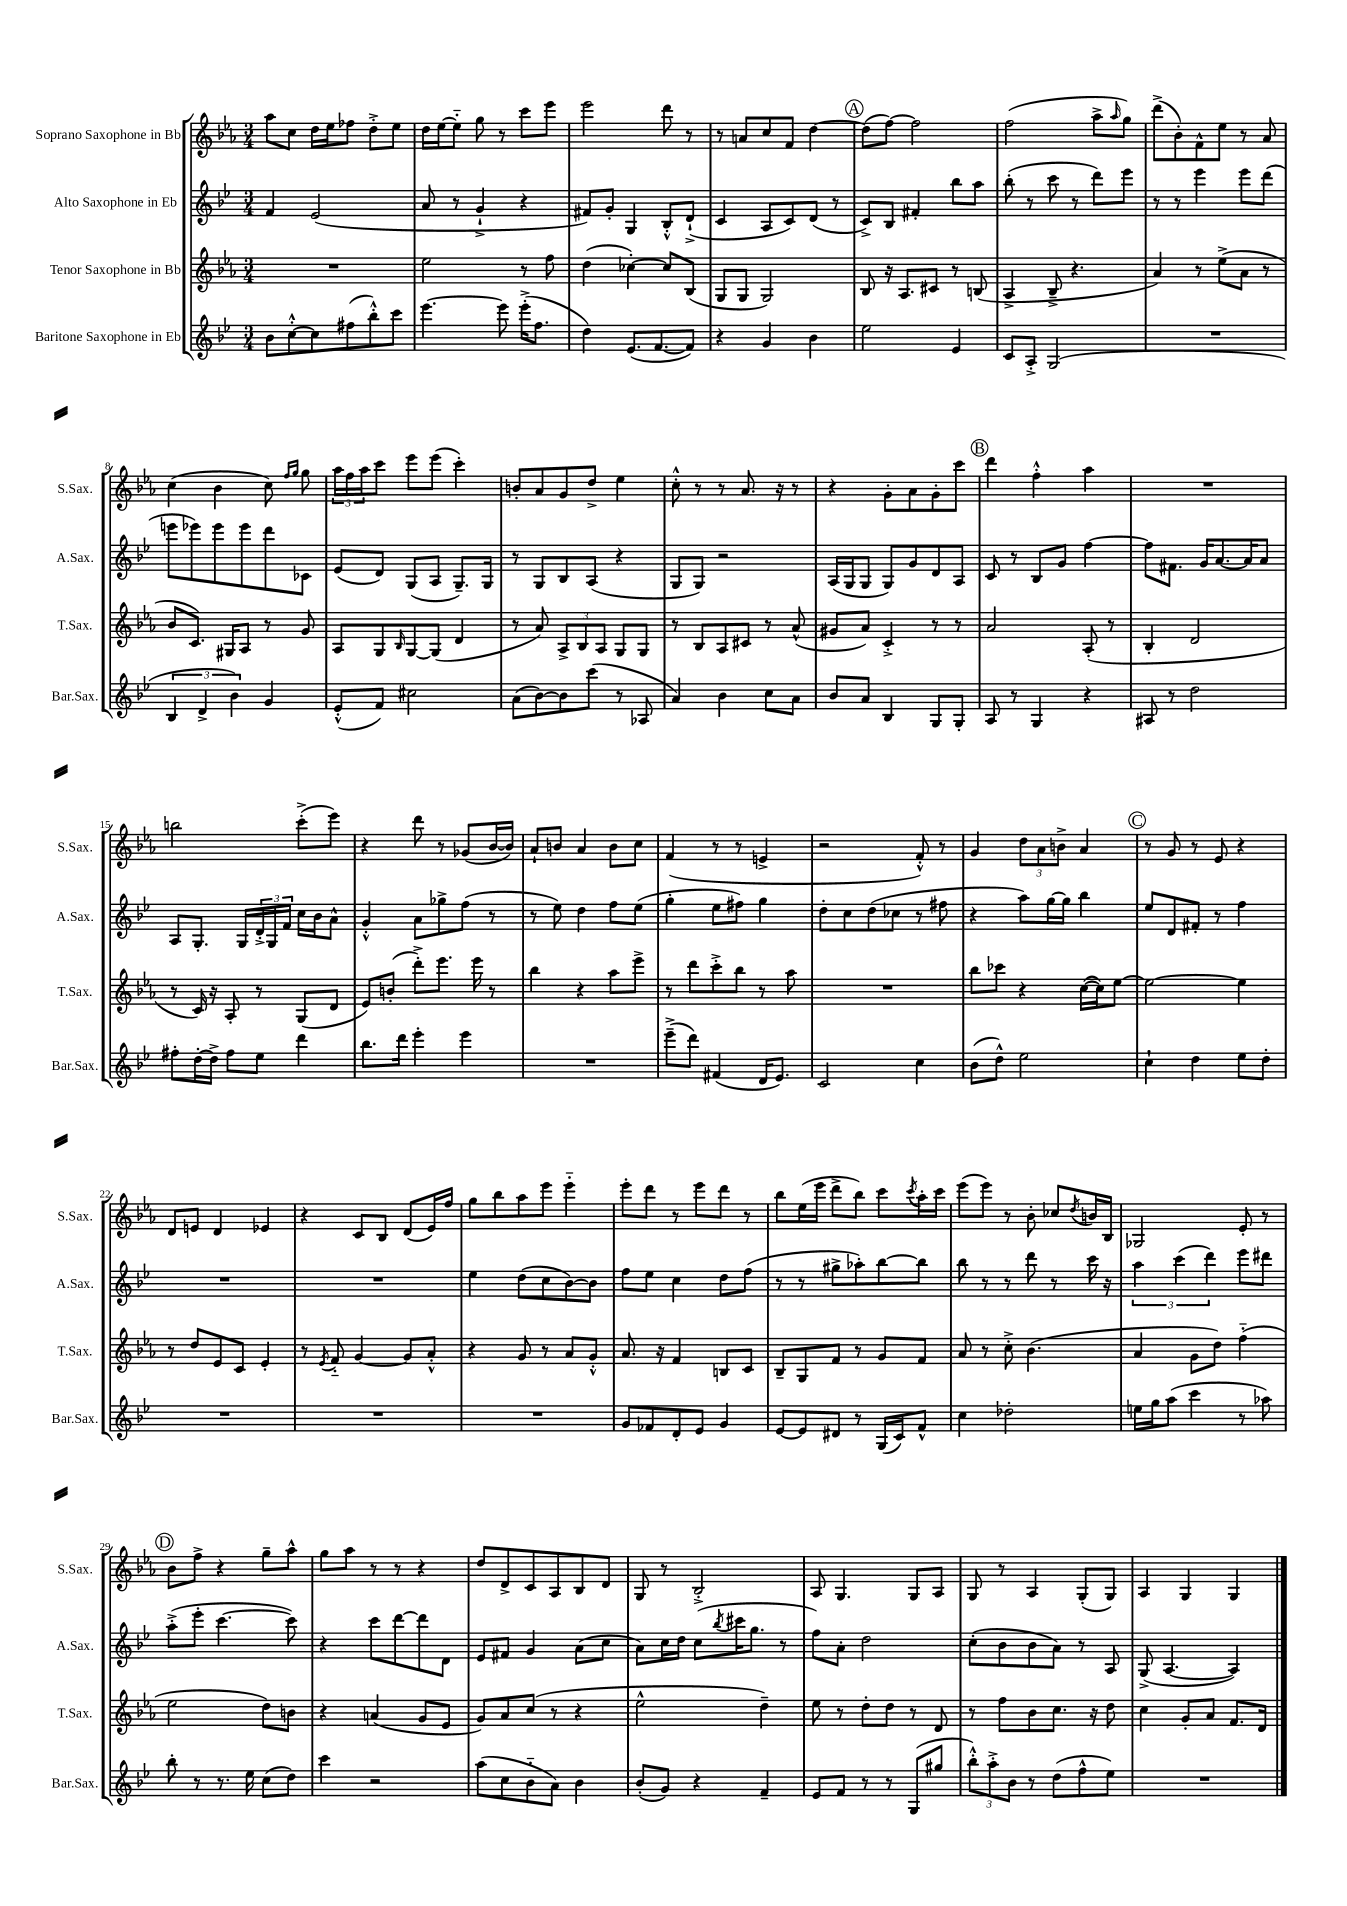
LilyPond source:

<<
\new StaffGroup <<
\new Staff = "s0" \with { instrumentName = "Soprano Saxophone in Bb" shortInstrumentName = "S.Sax." } {
    \clef treble \key ees \major \numericTimeSignature \time 3/4
    aes''8 c''8 d''16 ees''16 fes''8 d''8-.-> ees''8 |
    d''16 ees''16~ ees''8-_ g''8 r8 c'''8 ees'''8 |
    ees'''2 d'''8 r8 |
    r8 a'8 c''8 f'8 d''4~ |
    \mark \markup { \circle "A" } d''8( f''8~) f''2 |
    f''2( aes''8-> \grace { aes''16 } g''8) |
    d'''8->( bes'8-.) f'8-^ ees''8 r8 aes'8 |
    c''4( bes'4 c''8) \grace { f''16 g''16 } g''8 |
    \tuplet 3/2 { aes''16 f''16 aes''16 } c'''8 ees'''8 ees'''8( c'''4-.) |
    b'8-. aes'8 g'8 d''8-> ees''4 |
    c''8-.-^ r8 r8 aes'8. r16 r8 |
    r4 g'8-. aes'8 g'8-. c'''8 |
    \mark \markup { \circle "B" } d'''4 f''4-.-^ aes''4 |
    R2. |
    b''2 c'''8-.->( ees'''8) |
    r4 d'''8 r8 ges'8( bes'16~ bes'16) |
    aes'8-! b'8 aes'4 b'8 c''8 |
    f'4( r8 r8 e'4-> |
    r2 f'8-.-^) r8 |
    g'4 \tuplet 3/2 { d''8 aes'8 b'8-> } aes'4 |
    \mark \markup { \circle "C" } r8 g'8 r8 ees'8 r4 |
    d'8 e'8 d'4 ees'4 |
    r4 c'8 bes8 d'8( ees'16) f''16 |
    g''8 bes''8 aes''8 ees'''8 ees'''4-_ |
    ees'''8-. d'''8 r8 ees'''8 d'''8 r8 |
    bes''8 ees''16( ees'''16 d'''8-> bes''8) c'''8 \acciaccatura { c'''8 } aes''16-. c'''16 |
    ees'''8( ees'''8) r8 bes'8-. ces''8 \acciaccatura { d''8 } b'16 bes16 |
    ges2 ees'8-. r8 |
    \mark \markup { \circle "D" } bes'8 f''8-> r4 g''8-- aes''8-^ |
    g''8 aes''8 r8 r8 r4 |
    d''8 d'8-> c'8 aes8 bes8 d'8 |
    g8 r8 bes2-.-> |
    aes8 g4. g8 aes8 |
    g8 r8 aes4 g8-.( g8) |
    aes4 g4 g4 \bar "|." |
}
\new Staff = "s1" \with { instrumentName = "Alto Saxophone in Eb" shortInstrumentName = "A.Sax." } {
    \clef treble \key bes \major \numericTimeSignature \time 3/4
    f'4 ees'2( |
    a'8 r8 g'4-!-> r4 |
    fis'8) g'8-. g4 bes8-.-^ d'8-!->( |
    c'4 a8 c'8) d'8( r8 |
    \mark \markup { \circle "A" } c'8->) bes8 fis'4-. bes''8 a''8 |
    bes''8-.( r8 c'''8 r8 d'''8) ees'''8 |
    r8 r8 ees'''4 ees'''8 d'''8( |
    e'''8 ees'''8) ees'''8 ees'''8 d'''8 ces'8 |
    ees'8( d'8) g8( a8 g8.--) g16 |
    r8 g8 bes8 a8( r4 |
    g8 g8) r2 |
    a16( g16 g8 g8) g'8 d'8 a8 |
    \mark \markup { \circle "B" } c'8 r8 bes8 g'8 f''4~ |
    f''8 fis'8. g'16 a'8.~ a'16 a'8 |
    a8 g8.-. g16 \tuplet 3/2 { d'16-.-> g16 f'16 } c''16 bes'16 a'8-^ |
    g'4-.-^ a'8 ges''8-> f''8( r8 |
    r8 ees''8) d''4 f''8 ees''8( |
    g''4-. ees''8 fis''8) g''4 |
    d''8-. c''8 d''8( ces''8 r8 fis''8 |
    r4 a''8) g''16~ g''16 bes''4 |
    \mark \markup { \circle "C" } ees''8 d'8 fis'8-. r8 f''4 |
    R2. |
    R2. |
    ees''4 d''8( c''8 bes'8~) bes'8 |
    f''8 ees''8 c''4 d''8 f''8( |
    r8 r8 gis''8-> aes''8-.) bes''8~ bes''8 |
    bes''8 r8 r8 d'''8 r8 c'''16 r16 |
    \tuplet 3/2 { a''4 c'''4( d'''4) } ees'''8 dis'''8 |
    \mark \markup { \circle "D" } a''8-.->( ees'''8-. c'''4.~ c'''8) |
    r4 c'''8 d'''8~ d'''8 d'8 |
    ees'8 fis'8 g'4 a'8( c''8 |
    a'8) c''16 d''16 c''8( \acciaccatura { bes''8 } cis'''16 g''8. r8 |
    f''8) a'8-. d''2 |
    c''8-.( bes'8 bes'8 a'8) r8 a8 |
    g8->( a4.~ a4) \bar "|." |
}
\new Staff = "s2" \with { instrumentName = "Tenor Saxophone in Bb" shortInstrumentName = "T.Sax." } {
    \clef treble \key ees \major \numericTimeSignature \time 3/4
    R2. |
    ees''2 r8 f''8 |
    d''4( ces''4~-.) ces''8 bes8( |
    g8 g8 g2) |
    \mark \markup { \circle "A" } bes8 r16 aes8. cis'8 r8 b8( |
    aes4-> bes8---> r4. |
    aes'4) r8 ees''8->( aes'8 r8 |
    bes'8 c'8.) gis16 aes8 r8 g'8 |
    aes8 g8 \grace { bes16 } g8~ g8( d'4 |
    r8 aes'8) \tuplet 3/2 { aes8-> bes8 aes8 } g8 g8 |
    r8 bes8 aes8 cis'8 r8 aes'8-^( |
    gis'8 aes'8) c'4-.-> r8 r8 |
    \mark \markup { \circle "B" } aes'2 aes8-.( r8 |
    bes4-. d'2 |
    r8 c'16) r16 aes8-. r8 g8( d'8 |
    ees'8) b'8-.( d'''8-.->) ees'''8. ees'''16 r8 |
    bes''4 r4 aes''8 ees'''8-> |
    r8 d'''8 c'''8-.-> bes''8 r8 aes''8 |
    R2. |
    bes''8 ces'''8 r4 c''16~( c''16) ees''8~ |
    \mark \markup { \circle "C" } ees''2~ ees''4 |
    r8 d''8 ees'8 c'8 ees'4-. |
    r8 \acciaccatura { ees'8 } f'8-_ g'4~ g'8 aes'8-.-^ |
    r4 g'8 r8 aes'8 g'8-.-^ |
    aes'8. r16 f'4 b8 c'8 |
    bes8-- g8 f'8 r8 g'8 f'8 |
    aes'8 r8 c''8-.-> bes'4.( |
    aes'4 g'8 d''8) f''4-_( |
    \mark \markup { \circle "D" } ees''2 d''8) b'8 |
    r4 a'4( g'8 ees'8 |
    g'8) aes'8 c''8( r8 r4 |
    ees''2-^ d''4--) |
    ees''8 r8 d''8-. d''8 r8 d'8 |
    r8 f''8 bes'8 c''8. r16 d''8 |
    c''4 g'8-. aes'8 f'8. d'16 \bar "|." |
}
\new Staff = "s3" \with { instrumentName = "Baritone Saxophone in Eb" shortInstrumentName = "Bar.Sax." } {
    \clef treble \key bes \major \numericTimeSignature \time 3/4
    bes'8 c''8~-.-^ c''8 fis''8( bes''8-.-^) c'''8 |
    ees'''4.~ ees'''8 ees'''16-.->( f''8. |
    d''4) ees'8.( f'8.~ f'8) |
    r4 g'4 bes'4 |
    \mark \markup { \circle "A" } ees''2 ees'4 |
    c'8 a8-.-> g2( |
    R2. |
    \tuplet 3/2 { bes4 d'4-> bes'4) } g'4 |
    ees'8-.-^( f'8) cis''2 |
    a'8( bes'8~) bes'8 c'''8( r8 aes8 |
    a'4) bes'4 c''8 a'8 |
    bes'8 a'8 bes4 g8 g8-. |
    \mark \markup { \circle "B" } a8 r8 g4 r4 |
    ais8 r8 d''2 |
    fis''8-. d''16~-. d''16-> fis''8 ees''8 d'''4 |
    bes''8. d'''16 ees'''4-. ees'''4 |
    R2. |
    ees'''8--->( d'''8) fis'4( d'16 ees'8.) |
    c'2 c''4 |
    bes'8( d''8-^) ees''2 |
    \mark \markup { \circle "C" } c''4-! d''4 ees''8 d''8-. |
    R2. |
    R2. |
    R2. |
    g'8 fes'8 d'8-. ees'8 g'4 |
    ees'8~ ees'8 dis'8 r8 g16( c'16) f'8-^ |
    c''4 des''2-. |
    e''16 g''16 a''8( c'''4 r8 aes''8) |
    \mark \markup { \circle "D" } bes''8-. r8 r8. ees''16 c''8( d''8) |
    c'''4 r2 |
    a''8( c''8 bes'8-_ a'8) bes'4 |
    bes'8-.( g'8) r4 f'4-- |
    ees'8 f'8 r8 r8 g8( gis''8 |
    \tuplet 3/2 { bes''8-.-^) a''8-.-> bes'8 } r8 d''8( f''8-^ ees''8) |
    R2. \bar "|." |
}
>>
>>
